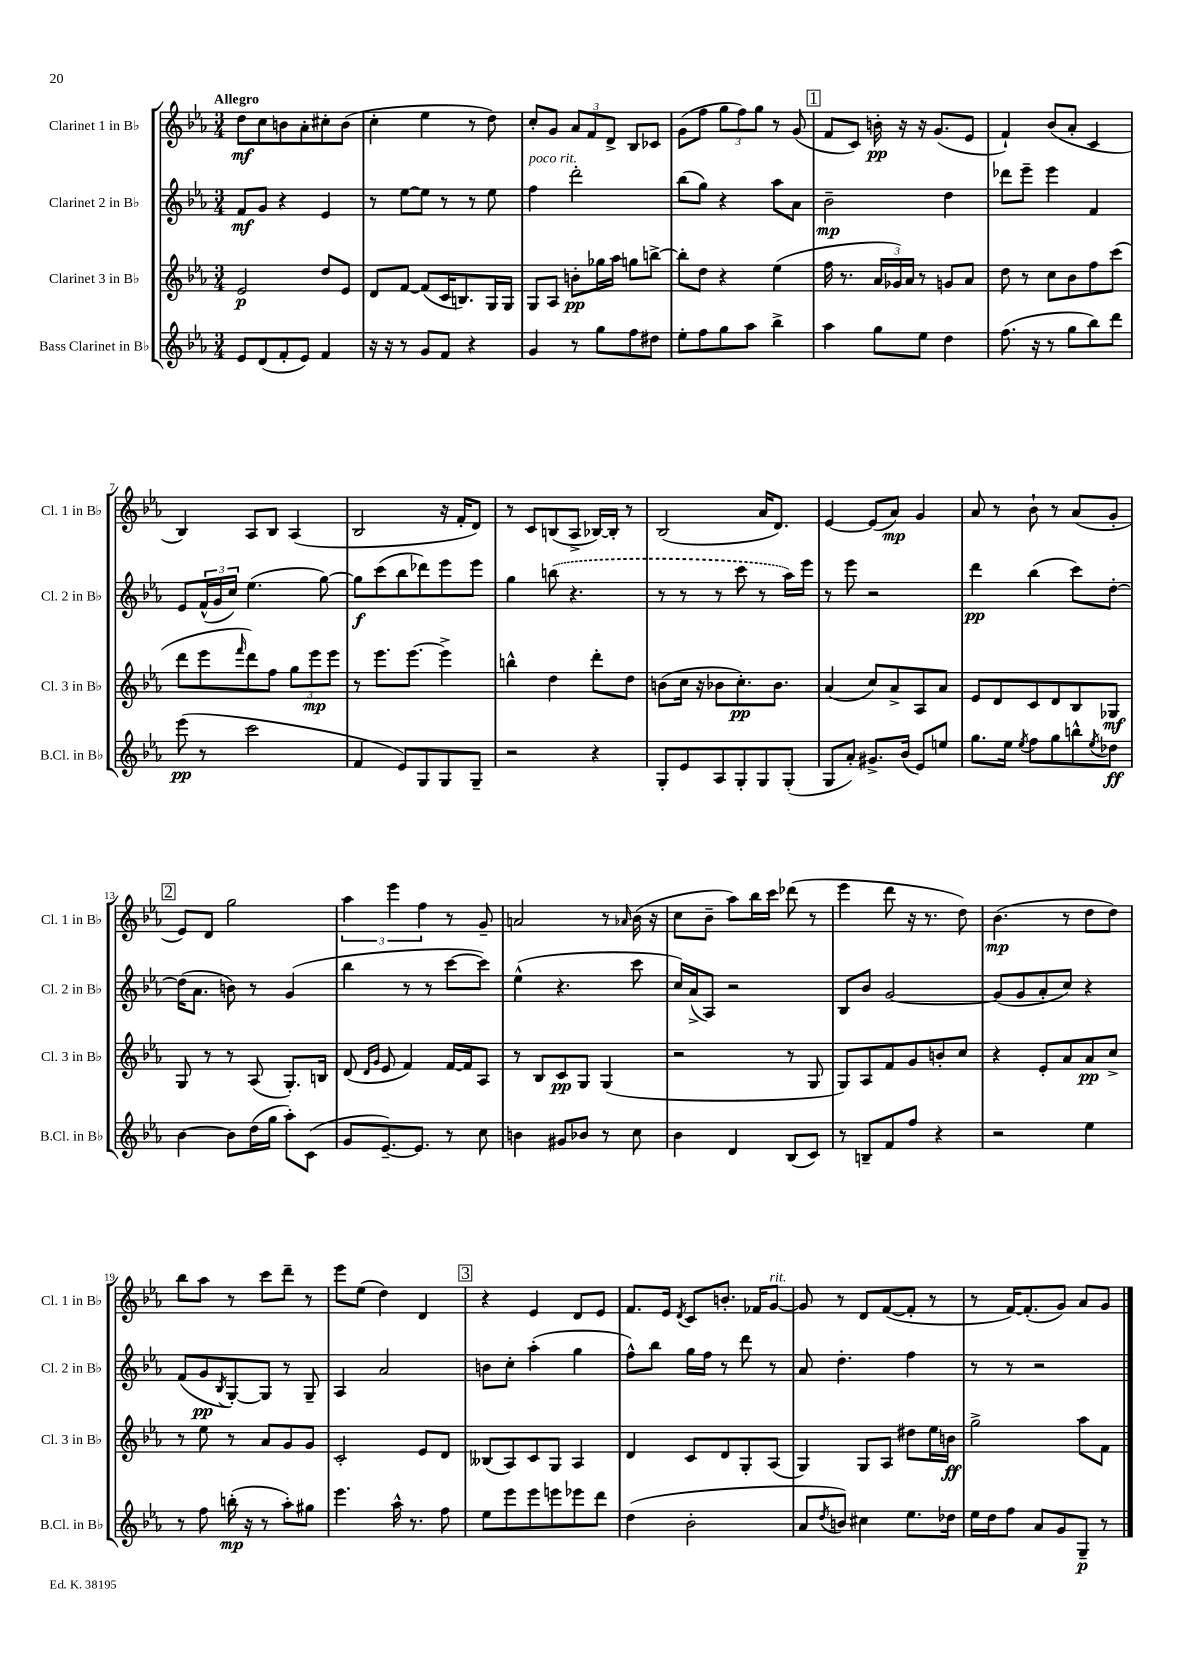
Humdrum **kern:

**kern	**dynam	**kern	**dynam	**kern	**dynam	**kern	**dynam
*part4	*part4	*part3	*part3	*part2	*part2	*part1	*part1
*staff4	*staff4	*staff3	*staff3	*staff2	*staff2	*staff1	*staff1
*I"Bass Clarinet in B♭	*	*I"Clarinet 3 in B♭	*	*I"Clarinet 2 in B♭	*	*I"Clarinet 1 in B♭	*
*I'B.Cl. in B♭	*	*I'Cl. 3 in B♭	*	*I'Cl. 2 in B♭	*	*I'Cl. 1 in B♭	*
*clefG2	*	*clefG2	*	*clefG2	*	*clefG2	*
*k[b-e-a-]	*	*k[b-e-a-]	*	*k[b-e-a-]	*	*k[b-e-a-]	*
*M3/4	*	*M3/4	*	*M3/4	*	*M3/4	*
=1	=1	=1	=1	=1	=1	=1	=1
!	!	!	!	!	!	!LO:TX:a:B:t=Allegro	!
8e-/L	.	2e-/	p	8f/L	mf	8dd\L	mf
(8d/	.	.	.	8g/J	.	8cc\	.
8f'/	.	.	.	4r	.	8bn\	.
8e-/J)	.	.	.	.	.	8a-'\	.
4f/	.	8dd/L	.	4e-/	.	8cc#X'\	.
.	.	8e-/J	.	.	.	(8b\J	.
=2	=2	=2	=2	=2	=2	=2	=2
16r	.	8d/L	.	8r	.	4cc'\	.
16r	.	.	.	.	.	.	.
8r	.	[8f/J	.	[8ee-\L	.	.	.
8g/L	.	(8f/L]	.	8ee-\J]	.	4ee-\	.
8f/J	.	16c/K	.	8r	.	.	.
.	.	8.Bn/)	.	.	.	.	.
4r	.	.	.	8r	.	8r	.
.	.	16G/L	.	8ee-\	.	8dd\)	.
.	.	16G/JJ	.	.	.	.	.
=3	=3	=3	=3	=3	=3	=3	=3
!	!	!	!	!LO:TX:a:i:t=poco rit.	!	!	!
4g/	.	8G/L	.	4ff\	.	8cc'/L	.
.	.	8A-/J	.	.	.	8g/J	.
8r	.	8bn'\L	pp	2ddd'\	.	12a-/L	.
.	.	.	.	.	.	12f/	.
8gg\L	.	16gg-X\L	.	.	.	.	.
.	.	.	.	.	.	12d^/J	.
.	.	16aa-\JJ	.	.	.	.	.
8ff\	.	8ggn\L	.	.	.	8B-/L	.
8dd#X\J	.	[8bbn^\J	.	.	.	8c-X/J	.
=4	=4	=4	=4	=4	=4	=4	=4
8ee-'\L	.	8bb'\L]	.	(8bb-\L	.	(8g\L	.
8ff\	.	8dd\J	.	8gg\J)	.	8ff\J	.
8gg\	.	4r	.	4r	.	12gg\L	.
.	.	.	.	.	.	12ff\)	.
8aa-\J	.	.	.	.	.	.	.
.	.	.	.	.	.	12gg\J	.
4bb-^\	.	(4ee-\	.	8aa-\L	.	8r	.
.	.	.	.	8a-\J	.	(8g/	.
!!LO:REH:place=s1:t=1
=5	=5	=5	=5	=5	=5	=5	=5
4aa-\	.	16ff\	.	2b-~\	mp	8f/L	.
.	.	8.r	.	.	.	.	.
.	.	.	.	.	.	8c/J)	.
8gg\L	.	24a-/LL	.	.	.	16bn'\	pp
.	.	24g-X/)	.	.	.	.	.
.	.	.	.	.	.	16r	.
.	.	24a-/JJ	.	.	.	.	.
8ee-\J	.	8r	.	.	.	16r	.
.	.	.	.	.	.	(8.g/L	.
4dd\	.	8gn/L	.	4dd\	.	.	.
.	.	8a-/J	.	.	.	8e-/J	.
=6	=6	=6	=6	=6	=6	=6	=6
(8.ff\	.	8dd\	.	8ddd-X\L	.	4f`/)	.
.	.	8r	.	8eee-~\J	.	.	.
16r	.	.	.	.	.	.	.
8r	.	8cc\L	.	4eee-\	.	(8b-/L	.
8gg\L	.	8b-\	.	.	.	8a-'/J	.
8bb-\)	.	8ff\	.	4f/	.	4c/	.
8ddd\J	.	(8ccc\J	.	.	.	.	.
!!LO:LB:g=z
=7	=7	=7	=7	=7	=7	=7	=7
(8eee-\	pp	8ddd\L	.	8e-/L	.	4B-/)	.
8r	.	8eee-\	.	(24f^^/L	.	.	.
.	.	.	.	24g/	.	.	.
.	.	.	.	24cc/JJ)	.	.	.
.	.	16qqfff/	.	.	.	.	.
2ccc\	.	8ddd\)	.	(4.ee-\	.	8A-/L	.
.	.	8ff\J	.	.	.	8B-/J	.
.	.	12gg\L	.	.	.	(4A-/	.
.	.	12eee-\	mp	.	.	.	.
.	.	.	.	[8gg\)	.	.	.
.	.	12eee-\J	.	.	.	.	.
=8	=8	=8	=8	=8	=8	=8	=8
4f/	.	8r	.	8gg\L]	f	2B-/	.
.	.	8.eee-\L	.	(8ccc\	.	.	.
8e-/L)	.	.	.	8bb-\	.	.	.
.	.	[8.eee-\J	.	.	.	.	.
8G/	.	.	.	8ddd-X\)	.	.	.
8G/	.	4eee-^\]	.	8eee-\	.	16r	.
.	.	.	.	.	.	16f'/KL	.
8G~/J	.	.	.	8eee-\J	.	8d/J)	.
=9	=9	=9	=9	=9	=9	=9	=9
2r	.	4bbn^^\	.	4gg\	.	8r	.
.	.	.	.	.	.	8c/L	.
.	.	4dd\	.	(8bbn\	.	(8Bn/	.
.	.	.	.	4.r	.	8A-^/J	.
4r	.	8ddd'\L	.	.	.	[16B-X/LL)	.
.	.	.	.	.	.	16B-'/JJ]	.
.	.	8dd\J	.	.	.	8r	.
=10	=10	=10	=10	=10	=10	=10	=10
8G'/L	.	(8bn\L	.	8r	.	(2B-/	.
8e-/	.	16cc\Jk	.	8r	.	.	.
.	.	16r	.	.	.	.	.
8A-/	.	8b-X\L	.	8r	.	.	.
8G'/	.	8.cc'\)	pp	8ccc\	.	.	.
8G/	.	.	.	8r	.	16a-/KL	.
.	.	8.b-\J	.	.	.	8.d/J)	.
(8G'/J	.	.	.	16aa-\LL)	.	.	.
.	.	.	.	16eee-\JJ	.	.	.
=11	=11	=11	=11	=11	=11	=11	=11
8G/L	.	(4a-/	.	8r	.	[4e-/	.
8a-'/J)	.	.	.	8eee-\	.	.	.
8.g#X^/L	.	8cc/L)	.	2r	.	(8e-/L]	.
.	.	8a-^/	.	.	.	8a-/J)	mp
(16b-/Jk	.	.	.	.	.	.	.
8e-/L)	.	8A-/	.	.	.	4g/	.
8een/J	.	8a-/J	.	.	.	.	.
=12	=12	=12	=12	=12	=12	=12	=12
8.gg\L	.	8e-/L	.	4ddd\	pp	8a-/	.
.	.	8d/	.	.	.	8r	.
16ee-\Jk	.	.	.	.	.	.	.
8qee-/	.	.	.	.	.	.	.
8ff\L	.	8c/	.	(4bb-\	.	8b-`\	.
8gg\	.	8d/	.	.	.	8r	.
8bbn^^\	.	8B-/	.	8ccc\L)	.	(8a-/L	.
8qee-/	.	.	.	.	.	.	.
8dd-X\J	ff	8G-X/J	mf	[8dd'\J	.	8g'/J	.
!!LO:LB:g=z
!!LO:REH:place=s1:t=2
=13	=13	=13	=13	=13	=13	=13	=13
[4b-\	.	8G/	.	(16dd\KL]	.	8e-/L)	.
.	.	.	.	8.a-\J	.	.	.
.	.	8r	.	.	.	8d/J	.
8b-\L]	.	8r	.	8bn\)	.	2gg\	.
(16dd\L	.	(8A-/	.	8r	.	.	.
16gg\JJ	.	.	.	.	.	.	.
8aa-'\L)	.	8.G'/L)	.	(4g/	.	.	.
(8c\J	.	.	.	.	.	.	.
.	.	16Bn/Jk	.	.	.	.	.
=14	=14	=14	=14	=14	=14	=14	=14
8g/L	.	(8d/	.	4bb-\	.	6aa-\	.
.	.	16qqd/LL	.	.	.	.	.
.	.	16qqg/JJ	.	.	.	.	.
[8.e-~/)	.	8e-/	.	.	.	.	.
.	.	.	.	.	.	6eee-\	.
.	.	4f/)	.	8r	.	.	.
8.e-/J]	.	.	.	.	.	.	.
.	.	.	.	.	.	6ff\	.
.	.	.	.	8r	.	.	.
8r	.	[16f/LL	.	[8ccc\L	.	8r	.
.	.	16f/J]	.	.	.	.	.
8cc\	.	8A-/J	.	8ccc\J])	.	8g~/	.
=15	=15	=15	=15	=15	=15	=15	=15
4bn\	.	8r	.	(4ee-^^\	.	2an/	.
.	.	8B-/L	.	.	.	.	.
8g#X/L	.	8c/	pp	4.r	.	.	.
8b-X/J	.	8G/J	.	.	.	.	.
8r	.	(4G/	.	.	.	8r	.
.	.	.	.	.	.	16qqa-X/	.
8cc\	.	.	.	8ccc\	.	(16b-\	.
.	.	.	.	.	.	16r	.
=16	=16	=16	=16	=16	=16	=16	=16
4b-\	.	2r	.	16cc/LL)	.	8cc\L	.
.	.	.	.	(16a-^/J	.	.	.
.	.	.	.	8A-/J)	.	8b-~\J	.
4d/	.	.	.	2r	.	8aa-\L)	.
.	.	.	.	.	.	16bb-\L	.
.	.	.	.	.	.	16ccc\JJ	.
(8B-/L	.	8r	.	.	.	(8ddd-X\	.
8c/J)	.	8G/	.	.	.	8r	.
=17	=17	=17	=17	=17	=17	=17	=17
8r	.	8G/L)	.	8B-/L	.	4eee-\	.
8Bn~/L	.	8A-/	.	8b-/J	.	.	.
8f/	.	8f/	.	[2g/	.	8ddd\	.
8ff/J	.	8g/	.	.	.	16r	.
.	.	.	.	.	.	8.r	.
4r	.	8bn'/	.	.	.	.	.
.	.	8cc/J	.	.	.	8dd\)	.
=18	=18	=18	=18	=18	=18	=18	=18
2r	.	4r	.	(8g/L]	.	(4.b-\	mp
.	.	.	.	8g/	.	.	.
.	.	8e-'/L	.	8a-'/	.	.	.
.	.	8a-/	.	8cc/J)	.	8r	.
4ee-\	.	8a-/	pp	4r	.	8dd\L	.
.	.	8cc^/J	.	.	.	8dd\J)	.
!!LO:LB:g=z
=19	=19	=19	=19	=19	=19	=19	=19
8r	.	8r	.	(8f/L	.	8bb-\L	.
8ff\	.	8ee-\	.	8g/	pp	8aa-\J	.
.	.	.	.	8qB-/	.	.	.
(16bbn'\	mp	8r	.	[8G'/)	.	8r	.
16r	.	.	.	.	.	.	.
8r	.	8a-/L	.	8G/J]	.	8ccc\L	.
8aa-'\L)	.	8g/	.	8r	.	8ddd~\J	.
8gg#X\J	.	8g/J	.	8G~/	.	8r	.
=20	=20	=20	=20	=20	=20	=20	=20
4.eee-\	.	2c'/	.	4A-/	.	8eee-\L	.
.	.	.	.	.	.	(8ee-\J	.
.	.	.	.	2a-/	.	4dd\)	.
16aa-^^\	.	.	.	.	.	.	.
8.r	.	.	.	.	.	.	.
.	.	8e-/L	.	.	.	4d/	.
8ff\	.	8d/J	.	.	.	.	.
!!LO:REH:place=s1:t=3
=21	=21	=21	=21	=21	=21	=21	=21
8ee-\L	.	(8B--X/L	.	8bn\L	.	4r	.
8eee-\	.	8A-/)	.	8cc'\J	.	.	.
8eee-\	.	8c/	.	(4aa-'\	.	4e-/	.
8eeen\	.	8G/J	.	.	.	.	.
8eee-X\	.	4A-/	.	4gg\	.	8d/L	.
8ddd\J	.	.	.	.	.	8e-/J	.
=22	=22	=22	=22	=22	=22	=22	=22
(4dd\	.	4d/	.	8ff^^\L)	.	8.f/L	.
.	.	.	.	8bb-\J	.	.	.
.	.	.	.	.	.	16e-/Jk	.
.	.	.	.	.	.	8qd/	.
2b-'\	.	8c/L	.	16gg\LL	.	8c/L	.
.	.	.	.	16ff\JJ	.	.	.
.	.	8d/	.	8r	.	8.bn'/J	.
.	.	8G'/	.	8ddd\	.	.	.
.	.	.	.	.	.	16f-X/KL	.
!	!	!	!	!	!	!LO:TX:a:i:t=rit.	!
.	.	(8A-/J	.	8r	.	[8g/J	.
=23	=23	=23	=23	=23	=23	=23	=23
8a-/L	.	4G/)	.	8a-/	.	8g/]	.
8qdd/	.	.	.	.	.	.	.
8bn/J)	.	.	.	4.dd'\	.	8r	.
4cc#X\	.	8G/L	.	.	.	8d/L	.
.	.	8A-/J	.	.	.	([8f/	.
8.ee-\L	.	8dd#X\L	.	4ff\	.	8f'/J]	.
.	.	16ee-\L	.	.	.	8r	.
16dd-X\Jk	.	16bn\JJ	ff	.	.	.	.
=24	=24	=24	=24	=24	=24	=24	=24
16ee-\LL	.	2gg^\	.	8r	.	8r	.
16dd\J	.	.	.	.	.	.	.
8ff\J	.	.	.	8r	.	[16f/KL)	.
.	.	.	.	.	.	(8.f'/]	.
8a-/L	.	.	.	2r	.	.	.
8g/	.	.	.	.	.	8g/J)	.
8G~/J	p	8aa-\L	.	.	.	8a-/L	.
8r	.	8f\J	.	.	.	8g/J	.
==	==	==	==	==	==	==	==
*-	*-	*-	*-	*-	*-	*-	*-
